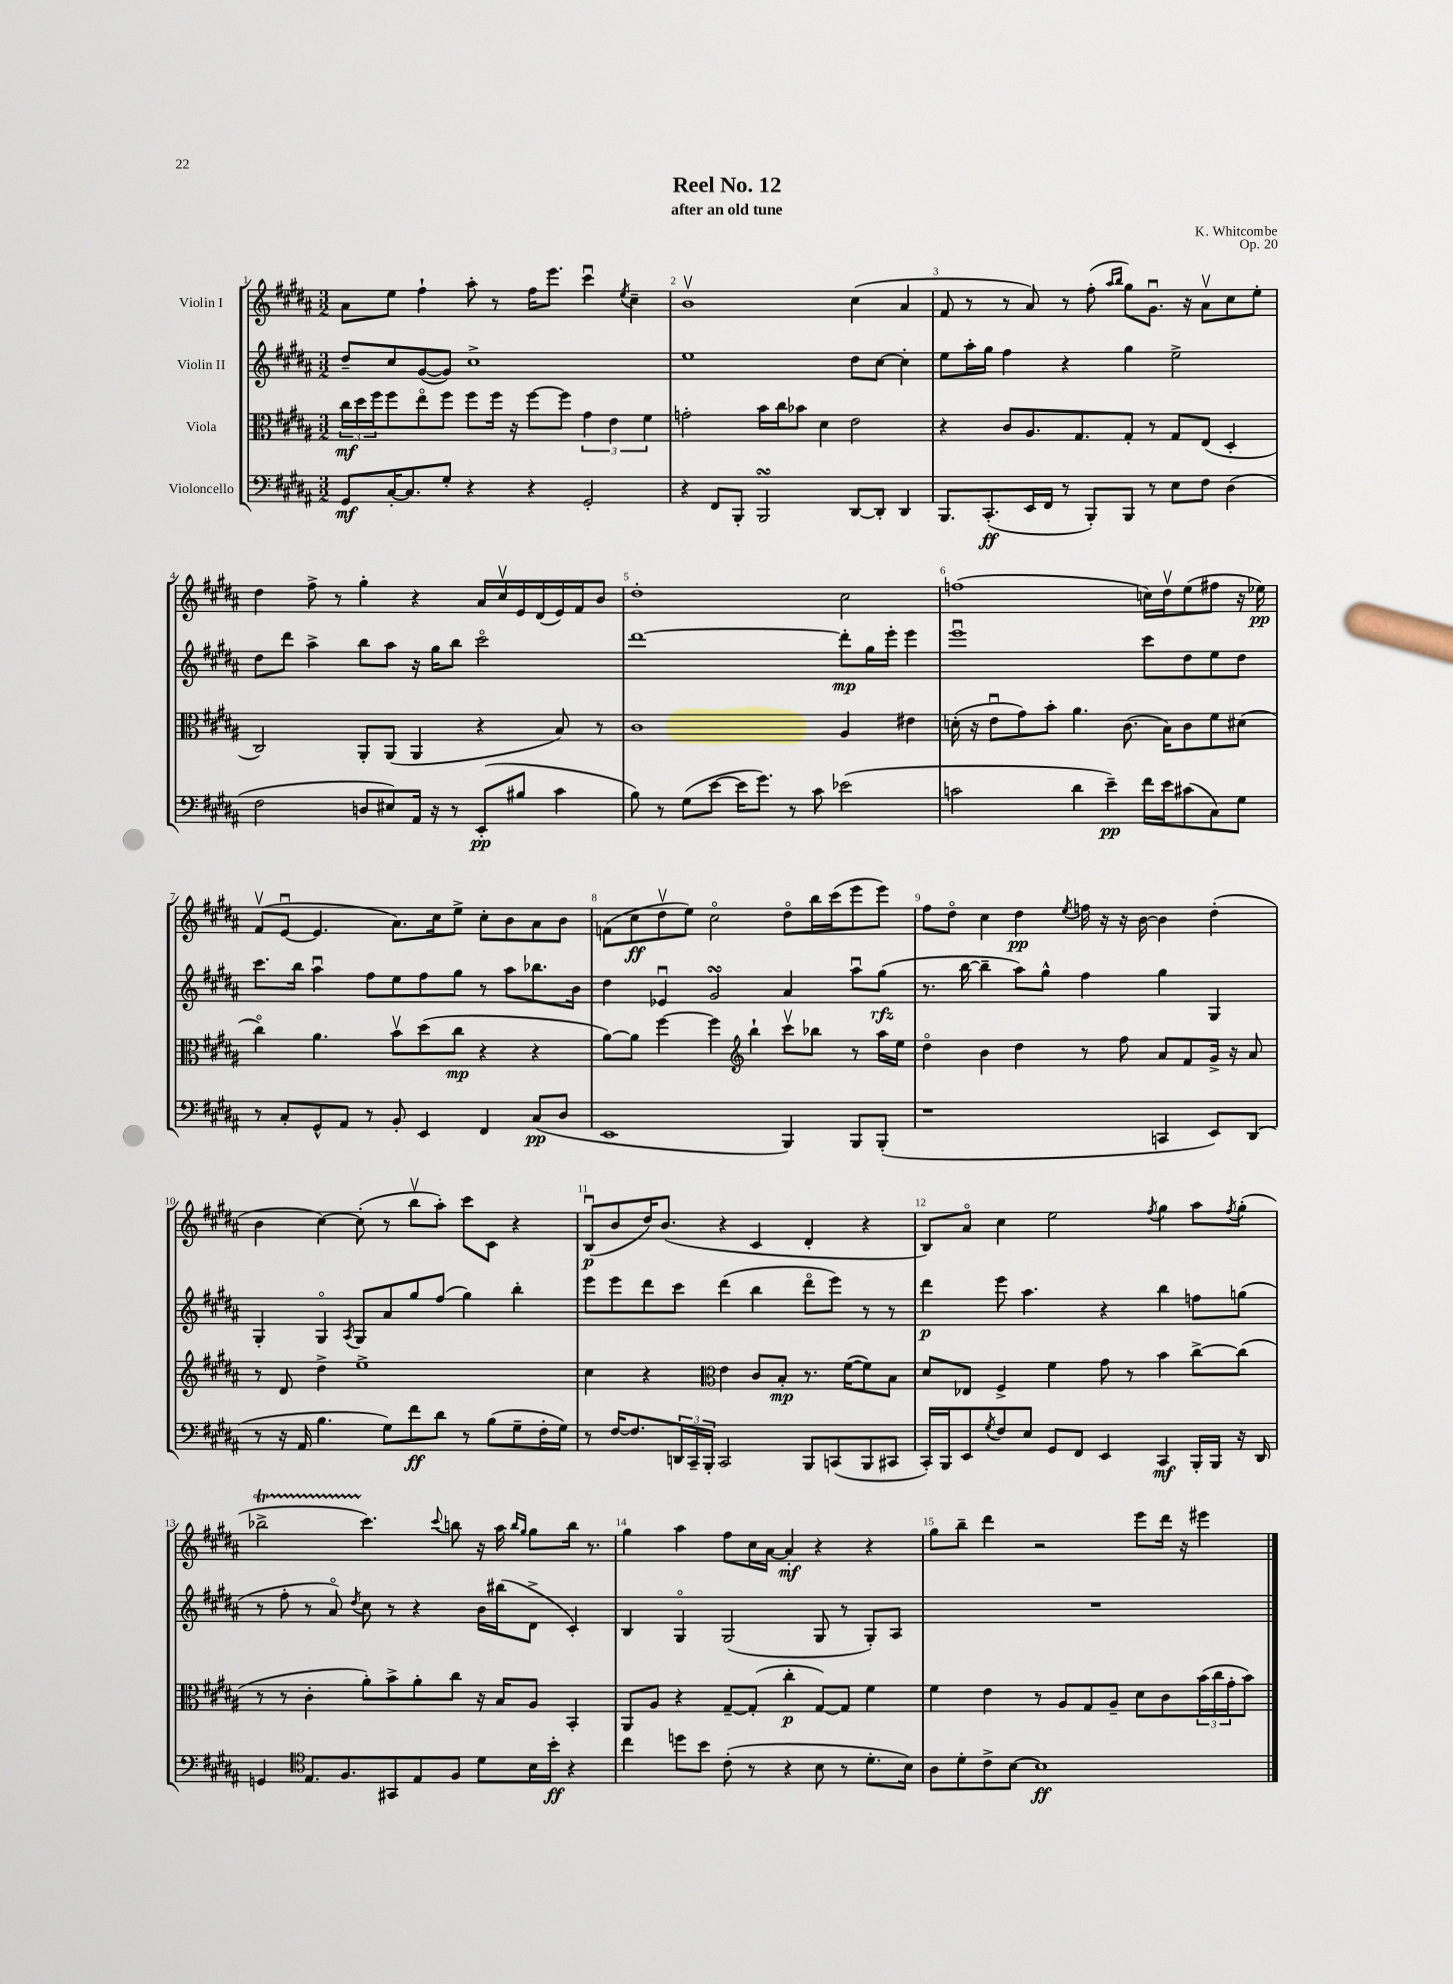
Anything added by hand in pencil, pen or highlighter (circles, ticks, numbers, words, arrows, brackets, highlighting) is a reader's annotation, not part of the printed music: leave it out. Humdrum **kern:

**kern	**kern	**kern	**kern
*staff4	*staff3	*staff2	*staff1
*clefF4	*clefC3	*clefG2	*clefG2
*k[f#c#g#d#a#]	*k[f#c#g#d#a#]	*k[f#c#g#d#a#]	*k[f#c#g#d#a#]
*M3/2	*M3/2	*M3/2	*M3/2
8GG#/L	24cc#\LL	8dd#~/L	8a#\L
.	24dd#\	.	.
.	24ff#\J	.	.
[16C#'/K	8ff#\	8cc#/	8ee\J
8.C#/]	.	.	.
.	8eeo\	([8g#/	4ff#`\
8G#'/J	8ff#\J	8g#/]J)	.
4r	8ff#\L	1cc#^	8aa#'\
.	16ff#\Jk	.	8r
.	16r	.	.
4r	[8ff#\L	.	16ff#\LK
.	.	.	8.eee\J
.	8ff#\]J	.	.
2GG#'/	6g#\	.	4ccc#u\
.	6e\	.	.
.	.	.	8qee/
.	.	.	4cc#~\
.	6f#\	.	.
=	=	=	=
4r	2g'\	1ee	1bv
8FF#/L	.	.	.
8BBB'/J	.	.	.
2BBB/	16b\LL	.	.
.	16cc#\J	.	.
.	8b-\J	.	.
.	4d#\	.	.
[8DD#/L	2e\	8dd#\L	(4cc#\
8DD#'/]J	.	[8cc#\J	.
4DD#/	.	4cc#'\]	4a#/
=	=	=	=
8.BBB/L	4r	8ee\L	8f#/
.	.	16aa#'\L	8r
(8.CC#'/	.	16gg#\JJ	.
.	8c#/L	4ff#\	8r
16EE/L	8.A#/	.	8a#/)
16FF#/JJ	.	.	.
8r	.	4r	8r
.	8.G#/	.	.
8BBB'/L)	.	.	(8ff#'\
.	.	.	16qqaa#/LL
.	.	.	16qqbb/JJ
8BBB/J	8G#'/J	4gg#\	8gg#\L)
8r	8r	.	8.g#u\J
8E\L	8G#/L	2ee^\	.
.	.	.	16r
8F#\J	(8E/J	.	8a#v\L
(4D#\	4D#'/	.	8cc#\
.	.	.	8ee'\J
=	=	=	=
2F#\	2C#/)	8dd#\L	4dd#\
.	.	8ddd#\J	.
.	.	4aa#^\	8ff#^\
.	.	.	8r
8D/L	8AA#'/L	8bb\L	4gg#'\
8E#/)	(8AA#/J	8aa#\J	.
16AA#/Jk	4AA#/	16r	4r
16r	.	16gg#\LK	.
8r	.	8bb\J	.
(8EE'/L	4r	2ccc#o\	16a#/LL
.	.	.	16cc#v/
8B#/J	.	.	16e/
.	.	.	(16d#/
4c#\	8B/)	.	16e/)
.	.	.	16f#/J
.	8r	.	8b/J
=	=	=	=
8B\)	1c#	[1ddd#	1dd#'
8r	.	.	.
(8G#\L	.	.	.
[8e\J	.	.	.
16e\]LK	.	.	.
8.g#\J)	.	.	.
8r	.	.	.
8c#\	.	.	.
(2e-\	4A#/	8ddd#'\]L	2cc#\
.	.	16gg#\L	.
.	.	16eee'\JJ	.
.	4e#\	4eee\	.
=	=	=	=
2c\	(16d'\	1eeeu	(1ff
.	16r	.	.
.	8eu\L	.	.
.	8g#\)	.	.
.	8b'\J	.	.
4d#\	4.a#\	.	.
4e~\)	.	.	.
.	(8.c#\	.	.
16f#\LL	.	8ccc#\L	16cc\LL)
16e\J	16B\LK)	.	16dd#v\J
(8c#\	8c#\	8dd#\	(8ee\
8C#\)	8f#\	8ee\	8ff#\J
8G#\J	(8d#\J	8dd#\J	16r
.	.	.	16ee-\)
=	=	=	=
8r	4cc#o\)	8.ccc#\L	(8f#v/L
8C#'/L	.	.	[8eu/J
.	.	16bb\Jk	.
8GG#^^/	4.a#\	4aa#u\	4.e/]
8AA#/J	.	.	.
8r	.	8ff#\L	.
8BB'/	8bv\L	8ee\	8.a#\L)
4EE/	(8dd#\	8ff#\	.
.	.	.	16cc#\k
.	8cc#\J	8gg#\J	8ee^\J
4FF#/	4r	8r	8cc#'\L
.	.	8aa#\L	8b\
(8C#/L	4r	8.bb-\	8a#\
8D#/J	.	.	8b\J
.	.	16b\Jk	.
=	=	=	=
1EE	[8a#\L)	4dd#\	(8f\L
.	8a#\]J	.	8cc#\
.	[4ff#\	4e-u/	8dd#v\
.	.	.	8ee\J)
.	4ff#\]	2g#/	2cc#o\
*	*clefG2	*	*
.	4bb`\	.	.
4BBB/)	8ccc#v\L	4a#/	8dd#o\L
.	8bb-\J	.	16bb\L
.	.	.	(16ccc#\J
8BBB/L	8r	8aa#u\L	8eee\
(8BBB'/J	16aa#\LL	(8gg#\J	8eee\J)
.	16ee\JJ	.	.
=	=	=	=
1r	4dd#o\	8.r	8ff#\L
.	.	.	8dd#o\J
.	.	[16bb\	.
.	4b\	4bb~\]	4cc#\
.	4dd#\	8aa#\L)	4dd#\
.	.	8gg#^^\J	.
.	.	.	8qee/
.	8r	4ff#\	16ff\
.	.	.	16r
.	8ff#\	.	16r
.	.	.	[16b\
4CC/	8a#/L	4gg#\	4b\]
.	8f#/	.	.
8EE/L)	16g#^/Jk	4G#/	(4dd#'\
.	16r	.	.
(8DD#/J	8a#/	.	.
=	=	=	=
8r	8r	4G#'/	4b\
16r	8d#/	.	.
16AA#/	.	.	.
4.B\	4dd#^\	4G#o/	[4cc#\)
.	.	8qA#/	.
.	1ee^	8G#/L	(8cc#'\]
8G#\L)	.	8a#/	8r
8f#\	.	8gg#/	8bbv\L
8d#\J	.	(8ff#/J	8aa#'\J)
8r	.	4gg#\)	8ccc#\L
(8B\L	.	.	8c#\J
8G#~\	.	4bb'\	4r
16F#'\L	.	.	.
16G#\JJ)	.	.	.
=	=	=	=
8r	4cc#\	8eee\L	(8Bu/L
[16F#/LK	.	8eee\	8b/
8.F#/]	.	.	.
.	4r	8ddd#\	16dd#/K)
.	.	.	(8.b/J
24DD/L	.	8ccc#\J	.
24CC#~/	.	.	.
24BBB'/JJ	.	.	.
*	*clefC3	*	*
2CC#/	4e\	(4ddd#\	4r
.	8c#/L	4bb\	4c#/
.	8B'/J	.	.
8BBB/L	8.r	8ddd#o\L	4d#'/
(8CC/	.	8eee\J)	.
.	([16f#\LK	.	.
8BBB/	8f#\])	8r	4r
8CC#/J	8B\J	8r	.
=	=	=	=
16CC#'/LL)	8d#/L	4ddd#\	8B/L)
16BBB/J	.	.	.
8EE/	8E-/J	.	8a#o/J
8qG#/	.	.	.
8F#/	4F#^/	8eee\	4cc#\
8E/J	.	4.aa#\	.
8GG#/L	4f#\	.	2ee\
8FF#/J	.	.	.
4EE/	8g#\	4r	.
.	8r	.	.
.	.	.	8qff#/
4CC#/	4b\	4bb\	4gg#\
16BBB'/LL	[8cc#^\L	8ff\L	8aa#\L
16BBB/JJ	.	.	.
.	.	.	8qff#/
16r	(8cc#\]J	(8gg\J	(8gg#'\J
16DD#/	.	.	.
=	=	=	=
4GG/	8r	8r	2bb-^\
.	8r	8ff#'\	.
*clefC4	*	*	*
8.E/L	4c#'\	8r	.
.	.	8a#o/)	.
8.F#/	.	.	.
.	.	8qdd#/	.
.	8a#'\L)	8cc#\	4.ccc#\)
8GG#/	8b^\	8r	.
8E/	8a#'\	4r	.
.	.	.	8qqccc#/
8F#/J	8cc#\J	.	8bb\
8d#\L	16r	16b\LL	16r
.	16B/LK	(16bb#\J	16aa#\
.	.	.	16qqbb/LL
.	.	.	16qqgg#/JJ
16B\L	8A#/J	8d#^\J	8gg#\L
16b'\JJ	.	.	.
4r	4BB'/	4c#'/)	16bb\Jk
.	.	.	8.r
=	=	=	=
4cc#\	8AA#/L	4B/	4gg#\
.	8A#/J	.	.
8dd\L	4r	4G#o/	4aa#\
8b\J	.	.	.
(8c#'\	[8G#~/L	(2G#/	8ff#\L
8r	(8G#'/]J	.	16cc#\L
.	.	.	[16a#\JJ
4r	4cc#'\	.	4a#'/]
8B\	[8G#/L)	8G#/	4r
8r	8G#/]J	8r	.
8.d#'\L	4f#\	8G#'/L)	4r
.	.	8A#/J	.
16B\Jk)	.	.	.
=	=	=	=
8A#\L	4f#\	1.r	8gg#\L
8d#'\	.	.	8bb~\J
8c#^\	4e\	.	4ddd#\
[8B\J	.	.	.
1B]	8r	.	2r
.	8A#/L	.	.
.	8G#/	.	.
.	8A#~/J	.	.
.	8d#\L	.	8eee\L
.	8c#\	.	16ddd#\Jk
.	.	.	16r
.	(24b\L	.	4eee#\
.	24cc#\	.	.
.	24g#'\J	.	.
.	8b\J)	.	.
==	==	==	==
*-	*-	*-	*-
